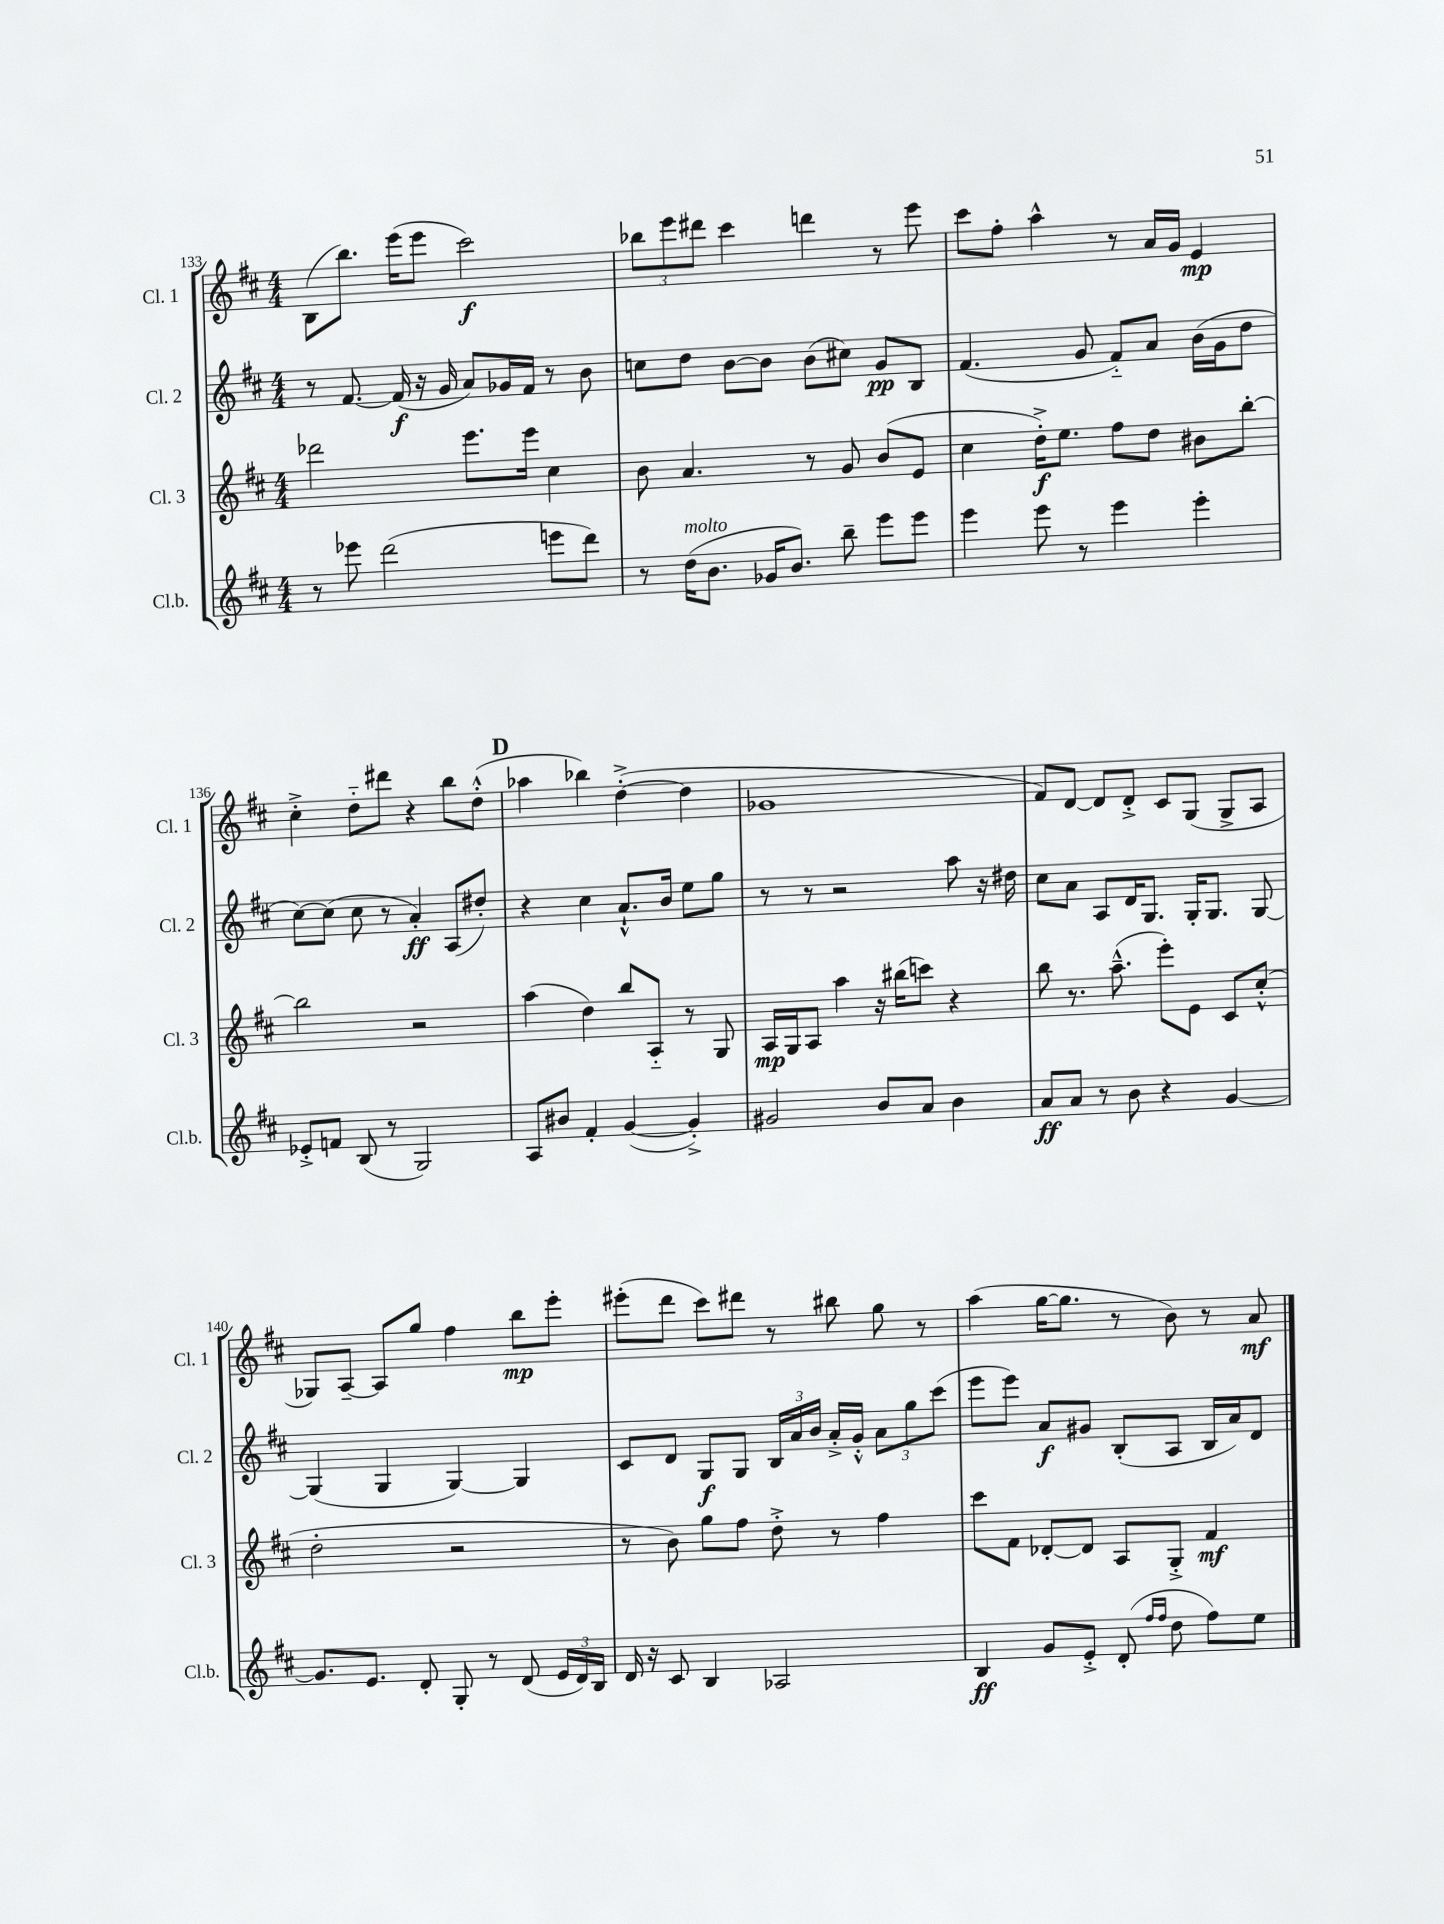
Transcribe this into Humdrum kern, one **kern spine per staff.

**kern	**dynam	**kern	**dynam	**kern	**dynam	**kern	**dynam
*part4	*part4	*part3	*part3	*part2	*part2	*part1	*part1
*staff4	*staff4	*staff3	*staff3	*staff2	*staff2	*staff1	*staff1
*I"Cl.b.	*	*I"Cl. 3	*	*I"Cl. 2	*	*I"Cl. 1	*
*I'Cl.b.	*	*I'Cl. 3	*	*I'Cl. 2	*	*I'Cl. 1	*
*clefG2	*	*clefG2	*	*clefG2	*	*clefG2	*
*k[f#c#]	*	*k[f#c#]	*	*k[f#c#]	*	*k[f#c#]	*
*M4/4	*	*M4/4	*	*M4/4	*	*M4/4	*
=133	=133	=133	=133	=133	=133	=133	=133
8r	.	2ddd-X\	.	8r	.	(8B\L	.
8eee-X\	.	.	.	[8.f#/	.	8.bb\J)	.
(2ddd\	.	.	.	.	.	.	.
.	.	.	.	(16f#/]	f	(16eee\KL	.
.	.	.	.	16r	.	8eee\J	.
.	.	.	.	16g/	.	.	.
.	.	8.eee\L	.	8a/L)	.	2ccc#\)	f
.	.	.	.	16g-X/L	.	.	.
.	.	16eee\Jk	.	16f#/JJ	.	.	.
8eeen\L	.	4cc#\	.	8r	.	.	.
8ddd\J)	.	.	.	8b\	.	.	.
=134	=134	=134	=134	=134	=134	=134	=134
8r	.	8b\	.	8ccn\L	.	12bb-X\L	.
.	.	.	.	.	.	12eee\	.
!LO:TX:a:i:t=molto	!	!	!	!	!	!	!
(16dd\KL	.	4.a/	.	8dd\J	.	.	.
.	.	.	.	.	.	12ddd#X\J	.
8.b\J	.	.	.	.	.	.	.
.	.	.	.	[8b\L	.	4ccc#\	.
16g-X/KL	.	.	.	8b\J]	.	.	.
8.b/J)	.	.	.	.	.	.	.
.	.	8r	.	(8b\L	.	4dddn\	.
8bb~\	.	8g/	.	8cc#X\J)	.	.	.
8eee\L	.	(8b/L	.	8g/L	pp	8r	.
8eee\J	.	8e/J	.	8B/J	.	8eee\	.
=135	=135	=135	=135	=135	=135	=135	=135
4eee\	.	4cc#\	.	(4.f#/	.	8ccc#\L	.
.	.	.	.	.	.	8ff#'\J	.
8eee\	.	16dd'^\KL)	f	.	.	4aa^^\	.
.	.	8.ee\J	.	.	.	.	.
8r	.	.	.	8g/	.	.	.
4eee\	.	8ff#\L	.	8f#/L)	.	8r	.
.	.	8dd\J	.	8a/J	.	16a/LL	.
.	.	.	.	.	.	16g/JJ	.
4eee'\	.	8b#X\L	.	(16b\LL	.	4e/	mp
.	.	.	.	16g\J	.	.	.
.	.	[8bb'\J	.	8dd\J	.	.	.
!!LO:LB:g=z
=136	=136	=136	=136	=136	=136	=136	=136
8e-X'^/L	.	2bb\]	.	[8cc#\L)	.	4cc#'^\	.
8fn/J	.	.	.	(8cc#\J]	.	.	.
(8B/	.	.	.	8cc#\	.	8dd\L	.
8r	.	.	.	8r	.	8ddd#X\J	.
2G/)	.	2r	.	4a'/)	ff	4r	.
.	.	.	.	(8A/L	.	8bb\L	.
.	.	.	.	8dd#X'/J)	.	(8dd'^^\J	.
!!LO:REH:place=s1:t=D
=137	=137	=137	=137	=137	=137	=137	=137
8A/L	.	(4aa\	.	4r	.	4aa-X\	.
8b#X/J	.	.	.	.	.	.	.
4f#'/	.	4dd\)	.	4cc#\	.	4bb-X\)	.
([4g/	.	8bb/L	.	8.a`^^/L	.	([4dd'^\	.
.	.	8A/J	.	.	.	.	.
.	.	.	.	16b/Jk	.	.	.
4g'^/])	.	8r	.	8ee\L	.	4dd\]	.
.	.	8G/	.	8gg\J	.	.	.
=138	=138	=138	=138	=138	=138	=138	=138
2g#X/	.	16A/LL	mp	8r	.	1g-X	.
.	.	16G/J	.	.	.	.	.
.	.	8A/J	.	8r	.	.	.
.	.	4aa\	.	2r	.	.	.
8b/L	.	16r	.	.	.	.	.
.	.	(16bb#X\KL	.	.	.	.	.
8a/J	.	8cccn\J)	.	.	.	.	.
4b\	.	4r	.	8aa\	.	.	.
.	.	.	.	16r	.	.	.
.	.	.	.	16dd#X\	.	.	.
=139	=139	=139	=139	=139	=139	=139	=139
8a/L	ff	8bb\	.	8cc#\L	.	8f#/L)	.
8a/J	.	8.r	.	8a\J	.	[8d/J	.
8r	.	.	.	8A/L	.	8d/L]	.
.	.	(8.aa~^^\	.	.	.	.	.
8b\	.	.	.	16d/K	.	8d'^/J	.
.	.	.	.	8.G/J	.	.	.
4r	.	8eee'\L)	.	.	.	8c#/L	.
.	.	8e\J	.	16G'/KL	.	(8G/J	.
.	.	.	.	8.G/J	.	.	.
[4g/	.	8c#/L	.	.	.	8G^/L	.
.	.	(8cc#'^^/J	.	[8G/	.	8A/J	.
!!LO:LB:g=z
=140	=140	=140	=140	=140	=140	=140	=140
8.g/L]	.	2dd'\	.	(4G/]	.	8G-X/L)	.
.	.	.	.	.	.	[8A~/J	.
8.e/J	.	.	.	.	.	.	.
.	.	.	.	4G/	.	8A/L]	.
8d'/	.	.	.	.	.	8gg/J	.
8G'/	.	2r	.	[4G/)	.	4ff#\	.
8r	.	.	.	.	.	.	.
(8d/	.	.	.	4G/]	.	8bb\L	mp
24e/LL	.	.	.	.	.	8eee'\J	.
24d/)	.	.	.	.	.	.	.
24B/JJ	.	.	.	.	.	.	.
=141	=141	=141	=141	=141	=141	=141	=141
16d/	.	8r	.	8c#/L	.	(8eee#X'\L	.
16r	.	.	.	.	.	.	.
8c#/	.	8b\)	.	8d/J	.	8ddd\J	.
4B/	.	8gg\L	.	8G/L	f	8ccc#\L)	.
.	.	8ff#\J	.	8G/J	.	8ddd#X\J	.
2A-X/	.	8dd'^\	.	24B/LL	.	8r	.
.	.	.	.	24a/	.	.	.
.	.	.	.	24b/JJ	.	.	.
.	.	8r	.	16a'^/LL	.	8bb#X\	.
.	.	.	.	16g'^^/JJ	.	.	.
.	.	4ff#\	.	12a\L	.	8gg\	.
.	.	.	.	12gg\	.	.	.
.	.	.	.	.	.	8r	.
.	.	.	.	(12ccc#\J	.	.	.
=142	=142	=142	=142	=142	=142	=142	=142
4B/	ff	8ccc#\L	.	8eee\L	.	(4aa\	.
.	.	8f#\J	.	8eee\J)	.	.	.
8g/L	.	[8d-X'/L	.	8a/L	f	[16gg\KL	.
.	.	.	.	.	.	8.gg\J]	.
8e'^/J	.	8d-/J]	.	8g#X/J	.	.	.
(8d'/	.	8A/L	.	(8B'/L	.	8r	.
16qqff#/LL	.	.	.	.	.	.	.
16qqff#/JJ	.	.	.	.	.	.	.
8dd\	.	8G'^/J	.	8A/J	.	8b\)	.
8ff#\L)	.	4f#/	mf	16B/LL	.	8r	.
.	.	.	.	16a/J)	.	.	.
8ee\J	.	.	.	8d/J	.	8a/	mf
==	==	==	==	==	==	==	==
*-	*-	*-	*-	*-	*-	*-	*-
